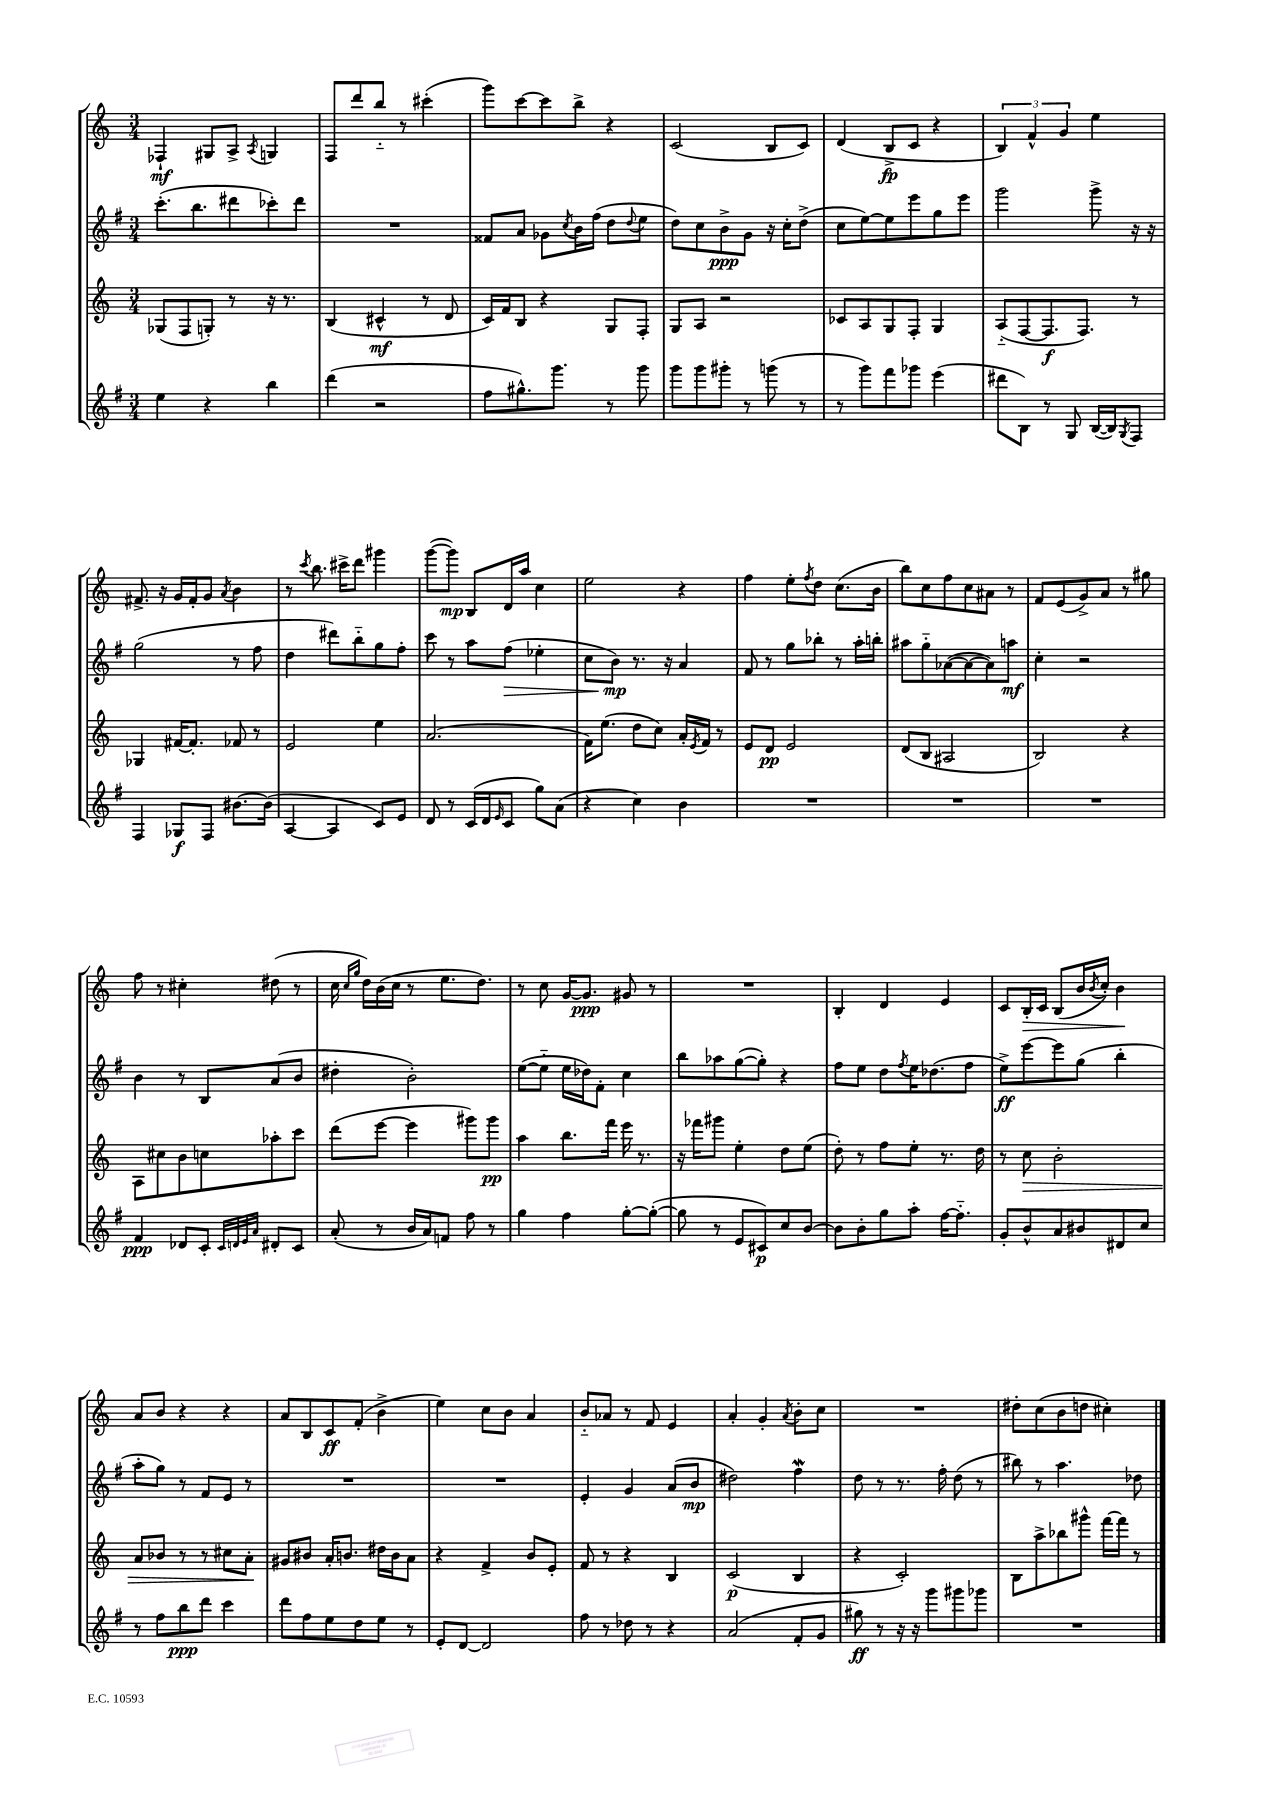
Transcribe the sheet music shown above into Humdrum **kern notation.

**kern	**kern	**kern	**kern
*staff4	*staff3	*staff2	*staff1
*clefG2	*clefG2	*clefG2	*clefG2
*k[f#]	*k[]	*k[f#]	*k[]
*M3/4	*M3/4	*M3/4	*M3/4
4ee\	(8G-/L	(8.ccc'\L	4F-`/
.	8F/	.	.
.	.	8.bb\	.
4r	8G'/J)	.	8G#/L
.	8r	8ddd#\	8A^/J
.	.	.	8qA/
4bb\	16r	8ccc-'\)	4G/
.	8.r	.	.
.	.	8ddd#\J	.
=	=	=	=
(4ddd\	(4B/	2.r	8F/L
.	.	.	8ddd/
2r	4c#^^/	.	8bb'~/J
.	.	.	8r
.	8r	.	(4ccc#'\
.	8d/	.	.
=	=	=	=
8ff#\L	16c/LL)	8f##/L	8ggg\L)
.	16f/J	.	.
8.gg#^^\)	8B/J	8a/J	[8ccc\
.	4r	8g-\L	8ccc\]
8.ggg\J	.	.	.
.	.	8qcc/	.
.	.	16b\L	8bb^\J
.	.	(16ff#\JJ	.
8r	8G/L	8dd\L	4r
.	.	8qqdd/	.
8ggg\	8F'/J	8ee\J	.
=	=	=	=
8ggg\L	8G/L	8dd\L)	(2c/
8ggg\	8A/J	8cc\	.
8ggg#'\J	2r	8b^\	.
8r	.	8g\J	.
(8ggg\	.	16r	8B/L
.	.	16cc'\LK	.
8r	.	(8dd^\J	8c/J)
=	=	=	=
8r	8c-/L	8cc\L	(4d/
8ggg\L)	8A/	[8ee\)	.
8fff#\	8G/	8ee\]	8B^/L
8ggg-\J	8F'/J	8eee\	8c/J
(4eee\	4G/	8gg\	4r
.	.	8eee\J	.
=	=	=	=
8ddd#\L	(8A'~/L	2ggg\	6B/)
8B\J)	[8F/	.	.
.	.	.	6f^^/
8r	8.F/]	.	.
.	.	.	6g/
8G/	.	.	.
.	8.F/J)	.	.
([16B/LL	.	8ggg^\	4ee\
16B/]J)	.	.	.
8qG/	.	.	.
8F#/J	8r	16r	.
.	.	16r	.
=	=	=	=
4F#/	4G-/	(2gg\	8.f#^/
.	.	.	16r
8G-/L	[16f#/LK	.	16g/LL
.	8.f#'/]J	.	16f#'/J
8F#/J	.	.	8g/J
.	.	.	8qa/
[8.b#\L	8f-/	8r	4b\
.	8r	8ff#\	.
(16b#\]Jk	.	.	.
=	=	=	=
[4A/	2e/	4dd\	8r
.	.	.	8qccc/
.	.	.	8.bb\
4A/]	.	8ddd#\L)	.
.	.	.	16ccc#^\LK
.	.	8bb'~\	8ddd\J
8c/L)	4ee\	8gg\	4ggg#\
8e/J	.	8ff#'\J	.
=	=	=	=
8d/	(2.a/	8ccc\	([8ggg\L
8r	.	8r	8ggg\]J)
(16c/LL	.	8aa\L	8B/L
16d/J	.	.	.
16qqe/	.	.	.
8c/J	.	(8ff#\J	16d/L
.	.	.	16aa/JJ
8gg\L)	.	4ee-'\	4cc\
(8a\J	.	.	.
=	=	=	=
4r	16f\LK)	8cc\L	2ee\
.	(8.ee\J	.	.
.	.	8b\J)	.
4cc\)	8dd\L	8.r	.
.	8cc\J)	.	.
.	.	16r	.
4b\	16a'/LL	4a/	4r
.	8qe/	.	.
.	16f/JJ	.	.
.	8r	.	.
=	=	=	=
2.r	8e/L	8f#/	4ff\
.	8d/J	8r	.
.	2e/	8gg\L	8ee'\L
.	.	.	8qff/
.	.	8bb-'\J	8dd\J
.	.	8r	(8.cc\L
.	.	16aa'\LL	.
.	.	16bb'\JJ	16b\Jk
=	=	=	=
2.r	(8d/L	8aa#\L	8bb\L)
.	8B/J	8gg'~\	8cc\
.	2A#/	([8a-\	8ff\
.	.	8a-\_	8cc\
.	.	8a-\])	8a#\J
.	.	8aa\J	8r
=	=	=	=
2.r	2B/)	4cc'\	8f/L
.	.	.	(8e/
.	.	2r	8g^/)
.	.	.	8a/J
.	4r	.	8r
.	.	.	8gg#\
=	=	=	=
4f#/	8A\L	4b\	8ff\
.	8cc#\	.	8r
8d-/L	8b\	8r	4cc#'\
8c'/J	8cc\	8B/L	.
32qqc/LLL	.	.	.
32qqd/	.	.	.
32qqe/	.	.	.
32qqa/JJJ	.	.	.
8d#'/L	8aa-'\	(8a/	(8dd#\
8c/J	8ccc\J	8b/J	8r
=	=	=	=
(8a'/	(8ddd\L	4dd#'\	16cc\
.	.	.	16qqcc/LL
.	.	.	16qqgg/JJ
.	.	.	16dd\LL)
8r	[8eee\J	.	(16b\
.	.	.	16cc\JJ
16b/LL	4eee\]	2b'\)	8r
16a/J)	.	.	.
8f/J	.	.	8.ee\L
8ff#\	8ggg#\L)	.	.
.	.	.	8.dd\J)
8r	8ggg#\J	.	.
=	=	=	=
4gg\	4aa\	([8ee\L	8r
.	.	8ee'~\]J	8cc\
4ff#\	8.bb\L	16ee\LL	[16g/LK
.	.	16dd-\J)	8.g/]J
.	.	8f#'\J	.
.	16fff\Jk	.	.
[8gg'\L	16eee\	4cc\	8g#/
.	8.r	.	.
(8gg'\_J	.	.	8r
=	=	=	=
8gg\]	16r	8bb\L	2.r
.	16fff-\LK	.	.
8r	8ggg#\J	8aa-\	.
8e/L	4ee'\	([8gg\	.
8c#/)	.	8gg'\]J)	.
8cc/	8dd\L	4r	.
[8b/J	(8ee\J	.	.
=	=	=	=
8b\]L	8dd'\)	8ff#\L	4B'/
8b'\	8r	8ee\J	.
8gg\	8ff\L	8dd\L	4d/
.	.	8qff#/	.
8aa'\J	8ee'\J	16ee\K	.
.	.	(8.dd-\	.
[16ff#\LK	8.r	.	4e/
8.ff#'~\]J	.	.	.
.	.	8ff#\J	.
.	16dd\	.	.
=	=	=	=
8g'/L	8r	8ee^\L)	8c/L
8b^^/	8cc\	[8eee\	16B'/L
.	.	.	16c/JJ
8a/	2b'\	8eee\]	(8B/L
8b#/	.	(8gg\J	16b/L
.	.	.	8qb/
.	.	.	16cc'/JJ)
8d#/	.	4bb'\	4b\
8cc/J	.	.	.
=	=	=	=
8r	8a/L	8aa'\L	8a/L
8ff#\L	8b-/J	8gg\J)	8b/J
8bb\	8r	8r	4r
8ddd\J	8r	8f#/L	.
4ccc\	8cc#\L	8e/J	4r
.	8a'\J	8r	.
=	=	=	=
8ddd\L	8g#/L	2.r	8a/L
8ff#\	8b#/J	.	8B/
8ee\	16a'/LK	.	8c/
.	8.b/J	.	.
8dd\	.	.	(8f'/J
8ee\J	16dd#\LL	.	4b^\
.	16b\J	.	.
8r	8a\J	.	.
=	=	=	=
8e'/L	4r	2.r	4ee\)
[8d/J	.	.	.
2d/]	4f^/	.	8cc\L
.	.	.	8b\J
.	8b/L	.	4a/
.	8e'/J	.	.
=	=	=	=
8ff#\	8f/	4e'/	8b'~/L
8r	8r	.	8a-/J
8dd-\	4r	4g/	8r
8r	.	.	8f/
4r	4B/	(8a/L	4e/
.	.	8b/J	.
=	=	=	=
(2a/	(2c/	2dd#\)	4a'/
.	.	.	4g'/
.	.	.	8qa/
8f#'/L	4B/	4ff#\	8b'\L
8g/J	.	.	8cc\J
=	=	=	=
8gg#\)	4r	8dd\	2.r
8r	.	8r	.
16r	2c'/)	8.r	.
16r	.	.	.
8ggg\L	.	.	.
.	.	16ff#'\	.
8ggg#\	.	(8dd\	.
8ggg-\J	.	8r	.
=	=	=	=
2.r	8B\L	8bb#\)	8dd#'\L
.	8aa^\	8r	(8cc\
.	8bb-\	4.aa\	8b\
.	8ggg#^^\J	.	8dd\J
.	[16fff\LL	.	4cc#'\)
.	16fff\]JJ	.	.
.	8r	8dd-\	.
==	==	==	==
*-	*-	*-	*-
